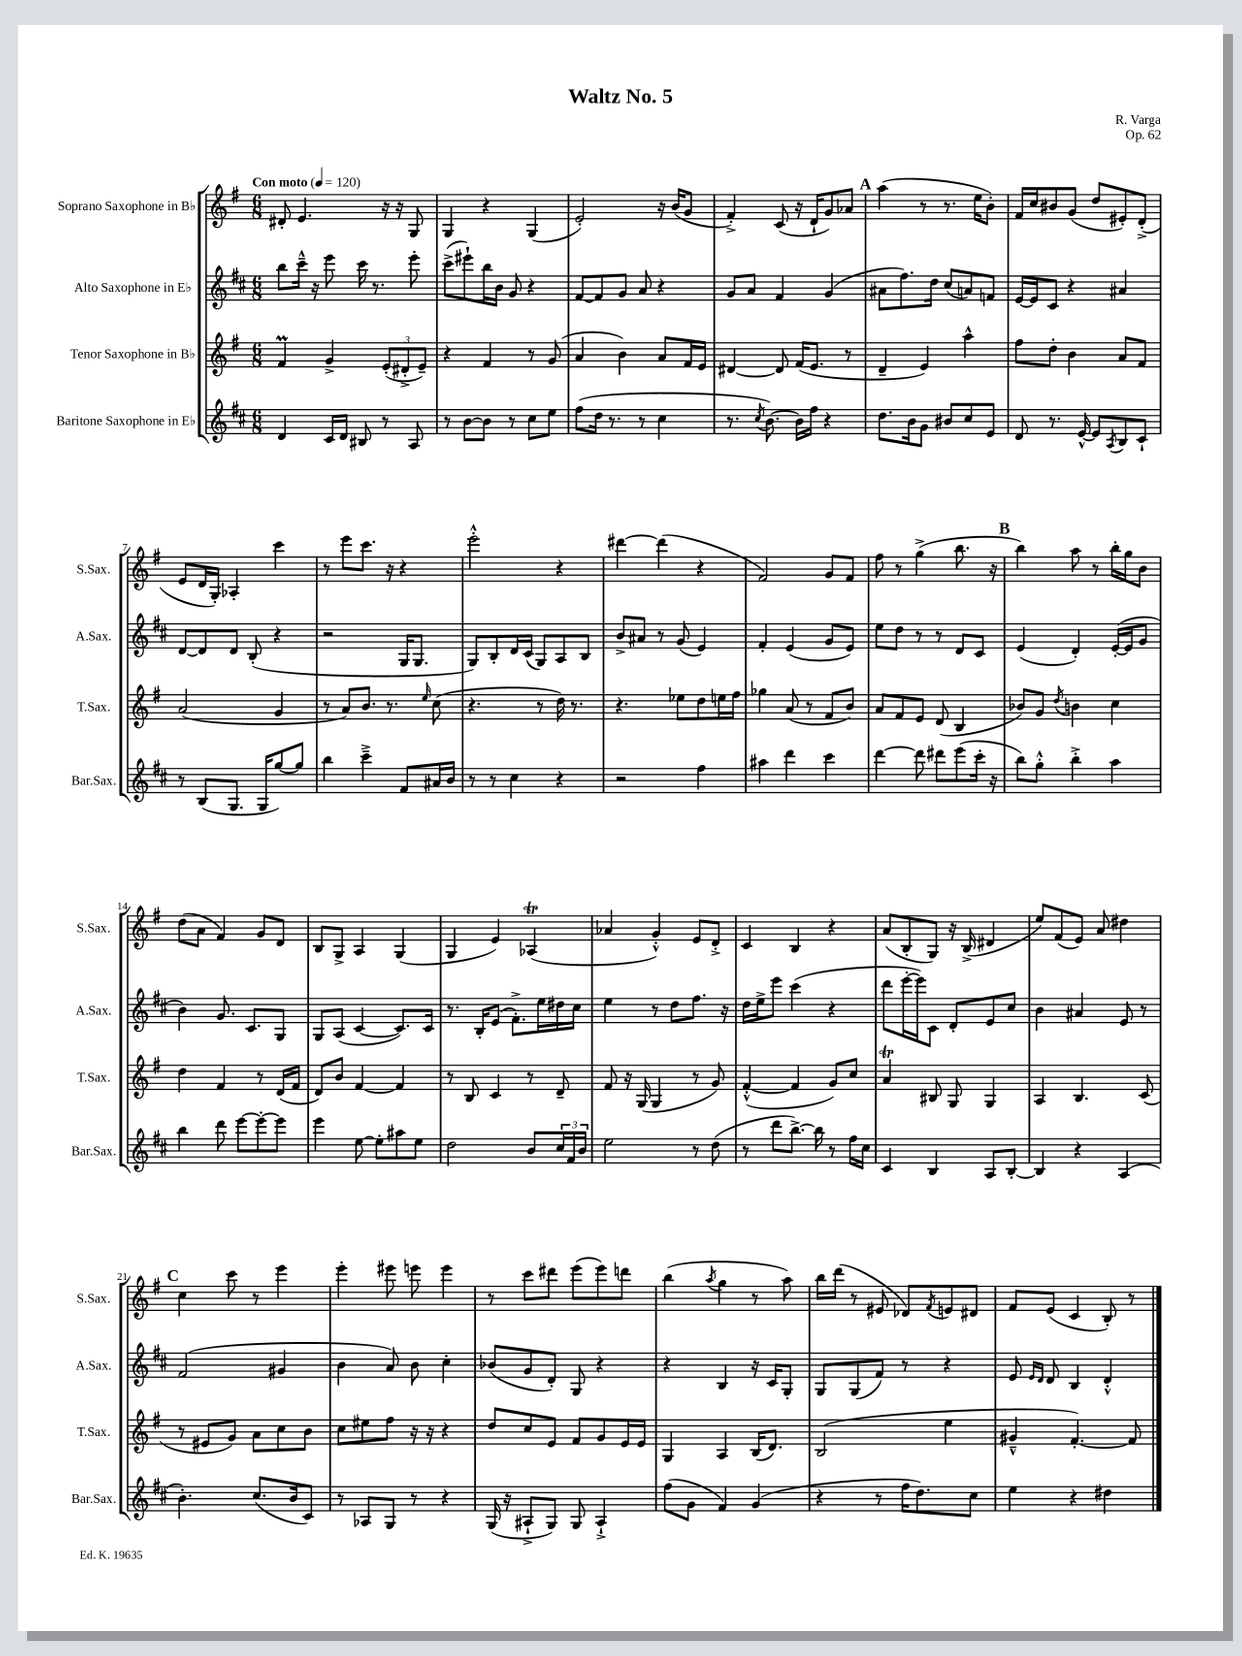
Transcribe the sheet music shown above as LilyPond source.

\header { title = "Waltz No. 5" composer = "R. Varga" opus = "Op. 62" }
<<
\new StaffGroup <<
\new Staff = "s0" \with { instrumentName = "Soprano Saxophone in Bb" shortInstrumentName = "S.Sax." } {
    \clef treble \key g \major \numericTimeSignature \time 6/8 \tempo "Con moto" 4 = 120
    dis'8-. e'4. r16 r16 g8 |
    g4 r4 g4( |
    e'2-.) r16 b'16( g'8 |
    fis'4-.->) c'8( r16 d'16-! g'8) aes'8 |
    \mark \markup { \bold "A" } a''4( r8 r8. e''16 b'8-.) |
    fis'16 c''16 bis'8 g'8( d''8 eis'8-.) d'8-.->( |
    e'8 d'16 g16-.) aes4-. c'''4 |
    r8 e'''8 c'''8. r16 r4 |
    e'''2-.-^ r4 |
    dis'''4~ dis'''4( r4 |
    fis'2) g'8 fis'8 |
    fis''8 r8 g''4->( b''8. r16 |
    \mark \markup { \bold "B" } b''4) a''8 r8 b''16-. g''16 b'8 |
    d''8( a'8 fis'4) g'8 d'8 |
    b8 g8-> a4 g4( |
    g4 e'4) aes4\trill( |
    aes'4 g'4-.-^) e'8 d'8-.-> |
    c'4 b4 r4 |
    a'8( b8-. g8) r16 b16->( dis'4 |
    e''8) fis'8( e'8) a'8 dis''4 |
    \mark \markup { \bold "C" } c''4 c'''8 r8 e'''4 |
    e'''4-. eis'''8 e'''8 e'''4 |
    r8 c'''8 dis'''8 e'''8( e'''8) d'''8 |
    b''4( \acciaccatura { a''8 } g''4 r8 a''8) |
    b''16 d'''16( r8 eis'8 des'8) \acciaccatura { fis'8 } e'8 dis'8 |
    fis'8 e'8( c'4 b8-.) r8 \bar "|." |
}
\new Staff = "s1" \with { instrumentName = "Alto Saxophone in Eb" shortInstrumentName = "A.Sax." } {
    \clef treble \key d \major \numericTimeSignature \time 6/8
    b''8 cis'''16---^ r16 e'''8 cis'''16 r8. e'''8-. |
    cis'''8->( eis'''8-!) b''16 b'16 g'8 r4 |
    fis'8~ fis'8 g'8 a'8 r4 |
    g'8 a'8 fis'4 g'4( |
    \mark \markup { \bold "A" } ais'8 fis''8.) d''16 cis''8( a'8) f'8 |
    e'16~ e'16 cis'8 r4 ais'4 |
    d'8~ d'8 d'8 b8-.( r4 |
    r2 g16 g8. |
    g8) b8-. d'16 cis'16( g8) a8 b8 |
    b'8-> ais'8 r8 g'8( e'4) |
    fis'4-. e'4( g'8 e'8) |
    e''8 d''8 r8 r8 d'8 cis'8 |
    \mark \markup { \bold "B" } e'4( d'4-.) e'16~-.( e'16 g'8 |
    b'4) g'8. cis'8. g8 |
    g8 a8( cis'4~ cis'8.) cis'16 |
    r8. b16-. e'8( fis'8.-.->) e''16 dis''16 cis''16 |
    e''4 r8 d''8 fis''8. r16 |
    d''16 e''16-> e'''8 cis'''4( r4 |
    d'''8 e'''16~-. e'''16) cis'8 d'8-. e'8 cis''8 |
    b'4 ais'4 e'8 r8 |
    \mark \markup { \bold "C" } fis'2( gis'4 |
    b'4 a'8) b'8 cis''4-. |
    bes'8( g'8 d'8-.) g8 r4 |
    r4 b4 r16 cis'16 g8-. |
    g8 g8( fis'8) r8 r4 |
    e'8 \grace { e'16 d'16 } d'8 b4 d'4-.-^ \bar "|." |
}
\new Staff = "s2" \with { instrumentName = "Tenor Saxophone in Bb" shortInstrumentName = "T.Sax." } {
    \clef treble \key g \major \numericTimeSignature \time 6/8
    fis'4\prall g'4-> \tuplet 3/2 { e'8-.( dis'8-.-> e'8--) } |
    r4 fis'4 r8 g'8( |
    a'4 b'4) a'8 fis'16 e'16 |
    dis'4~ dis'8 fis'16( e'8. r8 |
    \mark \markup { \bold "A" } d'4-- e'4) a''4-^ |
    fis''8 d''8-. b'4 a'8 fis'8 |
    a'2( g'4 |
    r8 a'8) b'8. r8. \grace { e''16 } c''8( |
    r4. r8 d''16) r8. |
    r4. ees''8 d''8 e''16 fis''16 |
    ges''4 a'8( r8 fis'8 b'8) |
    a'8 fis'8 e'8 d'8( b4 |
    \mark \markup { \bold "B" } bes'8) g'8 \acciaccatura { d''8 } b'4 c''4 |
    d''4 fis'4 r8 d'16( fis'16 |
    d'8) b'8 fis'4~ fis'4 |
    r8 b8 c'4 r8 d'8-- |
    fis'8 r16 g16( g4 r8 g'8) |
    fis'4~-.-^( fis'4 g'8) c''8 |
    a'4\trill bis8 g8 g4 |
    a4 b4. c'8( |
    \mark \markup { \bold "C" } r8 eis'8 g'8) a'8 c''8 b'8 |
    c''8 eis''8 fis''8 r16 r16 r4 |
    d''8 c''8 e'8 fis'8 g'8 e'16 e'16 |
    g4 a4 b16( d'8.) |
    b2( e''4 |
    gis'4---^ fis'4.~-.) fis'8 \bar "|." |
}
\new Staff = "s3" \with { instrumentName = "Baritone Saxophone in Eb" shortInstrumentName = "Bar.Sax." } {
    \clef treble \key d \major \numericTimeSignature \time 6/8
    d'4 cis'16 d'16 bis8 r8 a8 |
    r8 b'8~ b'8 r8 cis''8 e''8 |
    fis''8( d''16 r8. r8 cis''4 |
    r8. \acciaccatura { cis''8 } b'8.~) b'16 fis''16 r4 |
    \mark \markup { \bold "A" } d''8. b'16 g'8 bis'8 cis''8 e'8 |
    d'8 r8. e'16~-^ e'8 \acciaccatura { a8 } b8 cis'8-! |
    r8 b8( g8. g16 g''8~) g''8 |
    b''4 cis'''4---> fis'8 ais'16 b'16 |
    r8 r8 cis''4 r4 |
    r2 fis''4 |
    ais''4 d'''4 cis'''4 |
    d'''4~ d'''8 dis'''8 e'''8( cis'''16-. r16 |
    \mark \markup { \bold "B" } b''8) g''8-.-^ b''4-.-> a''4 |
    b''4 d'''8 e'''8~ e'''8~-. e'''8 |
    e'''4 e''8~ e''8-. ais''8 e''8 |
    d''2 b'8 \tuplet 3/2 { cis''16 fis'16 b'16 } |
    e''2 r8 d''8( |
    r8 d'''8 b''8.~->) b''16 r8 fis''16 cis''16 |
    cis'4 b4 a8 b8~-. |
    b4 r4 a4( |
    \mark \markup { \bold "C" } b'4.-.) cis''8.( b'16 cis'8) |
    r8 aes8 g8 r8 r4 |
    g16( r16 ais8-!-> g8) g8 ais4-!-> |
    fis''8( g'8 fis'4) g'4( |
    r4 r8 fis''16 d''8.) cis''8 |
    e''4 r4 dis''4 \bar "|." |
}
>>
>>
